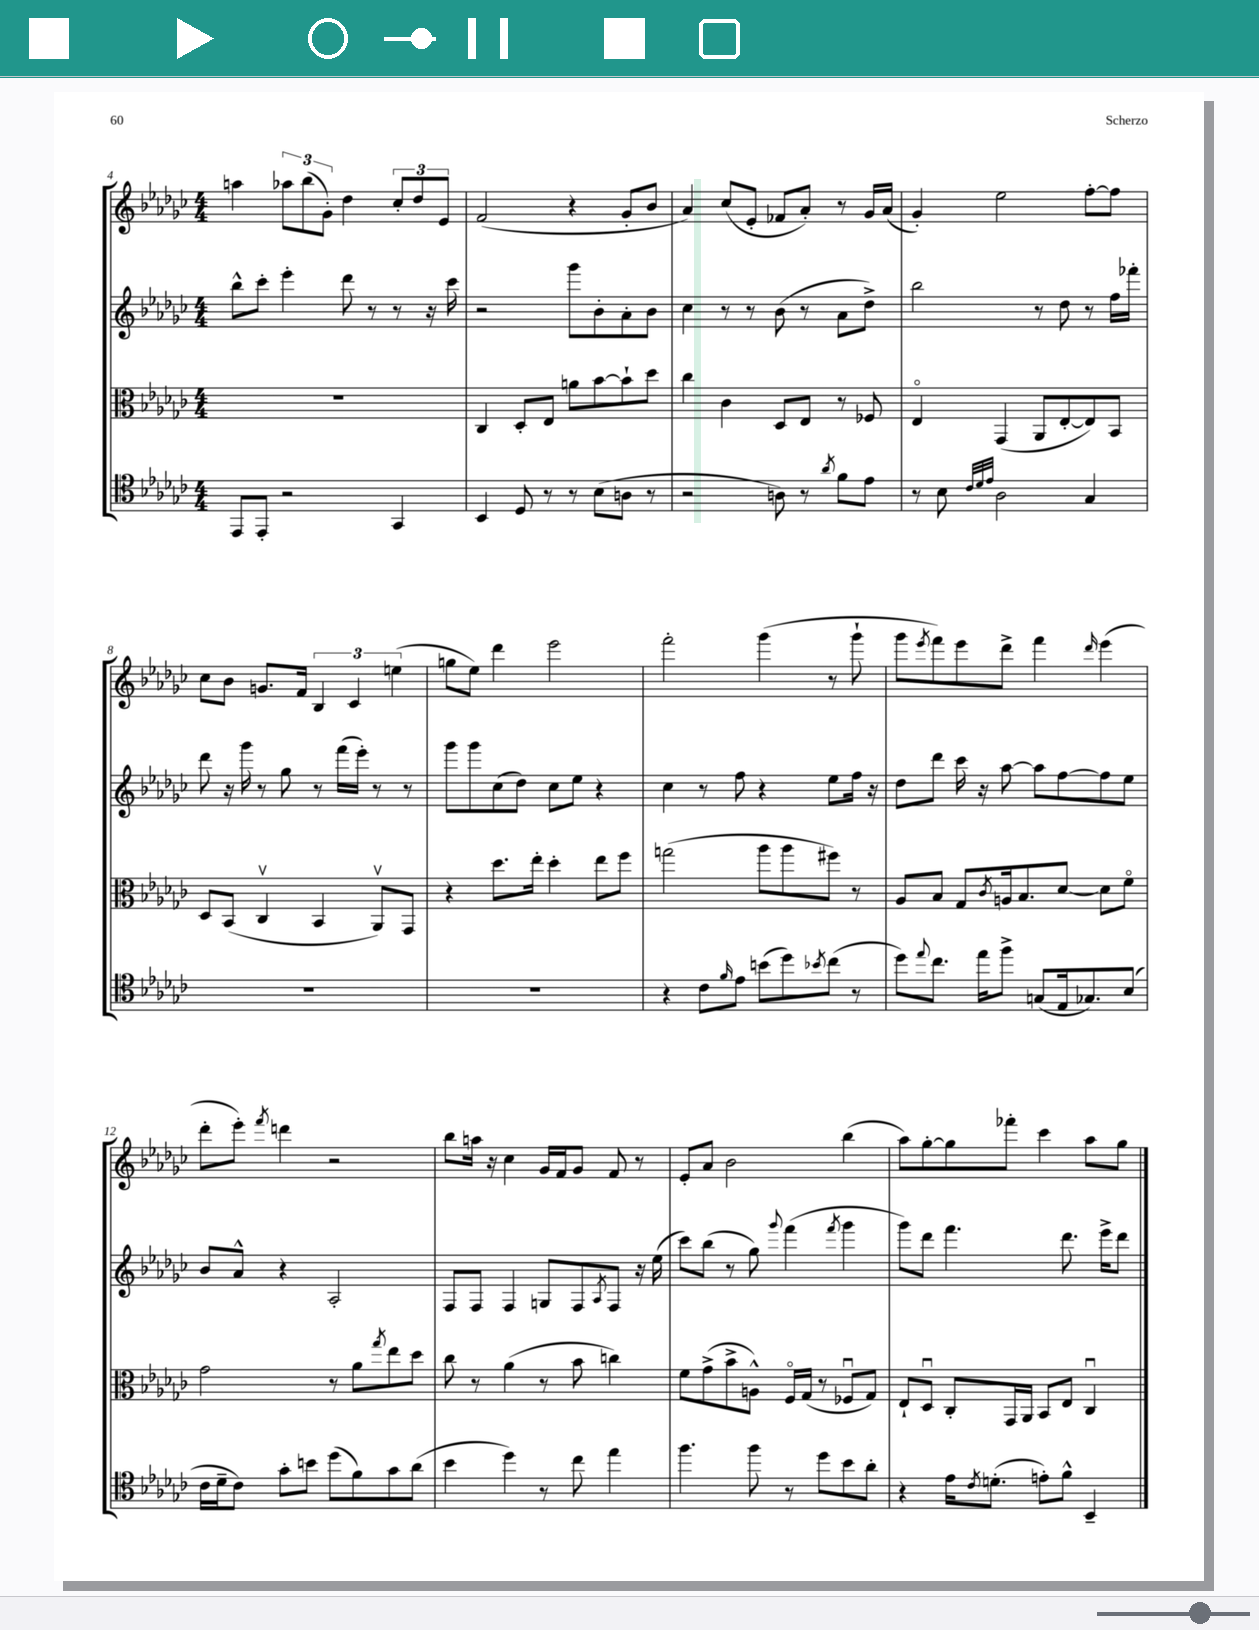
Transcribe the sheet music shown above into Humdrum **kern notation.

**kern	**kern	**kern	**kern
*part4	*part3	*part2	*part1
*staff4	*staff3	*staff2	*staff1
*clefC4	*clefC3	*clefG2	*clefG2
*k[b-e-a-d-g-c-]	*k[b-e-a-d-g-c-]	*k[b-e-a-d-g-c-]	*k[b-e-a-d-g-c-]
*M4/4	*M4/4	*M4/4	*M4/4
=4	=4	=4	=4
8EE-/L	1r	8bb-^^\L	4aan\
8EE-'/J	.	8ccc-'\J	.
2r	.	4eee-'\	12aa-X\L
.	.	.	(12bb-\
.	.	.	12g-'\J)
.	.	8ddd-\	4dd-\
.	.	8r	.
4GG-/	.	8r	12cc-'/L
.	.	.	12dd-/
.	.	16r	.
.	.	.	12e-/J
.	.	16ccc-\	.
=5	=5	=5	=5
4BB-/	4C-/	2r	(2f/
8D-/	8D-'/L	.	.
8r	8E-/J	.	.
8r	8an\L	8ggg-\L	4r
(8B-\L	[8b-\	8b-'\	.
8An\J	8b-`\]	8a-'\	8g-'/L
8r	8dd-\J	8b-\J	8b-/J
=6	=6	=6	=6
2r	4cc-\	4cc-\	4a-/)
.	4c-\	8r	(8cc-/L
.	.	8r	8e-'/J
8An\)	8D-/L	(8b-\	8f-X/L
8r	8E-/J	8r	8a-'/J)
8qa-/	.	.	.
8f\L	8r	8a-\L	8r
8e-\J	8F-X/	8dd-^\J)	16g-/LL
.	.	.	(16a-/JJ
=7	=7	=7	=7
8r	4E-/	2bb-\	4g-'/)
8B-\	.	.	.
32qqc-/LLL	.	.	.
32qqd-/	.	.	.
32qqe-/JJJ	.	.	.
2A-\	(4GG-/	.	2ee-\
.	8AA-/L	8r	.
.	[8E-'/	8dd-\	.
4G-/	8E-/])	8r	[8ff'\L
.	8BB-/J	16ff\LL	8ff\J]
.	.	16fff-X'\JJ	.
!!LO:LB:g=z
=8	=8	=8	=8
1r	8D-/L	8ddd-\	8cc-\L
.	(8BB-/J	16r	8b-\J
.	.	16ggg-\	.
.	4C-v/	8r	8.gn/L
.	.	8gg-\	.
.	.	.	16f/Jk
.	4BB-/	8r	6B-/
.	.	(16fff\LL	.
.	.	.	6c-/
.	.	16eee-'\JJ)	.
.	8AA-v/L)	8r	.
.	.	.	(6een\
.	8GG-/J	8r	.
=9	=9	=9	=9
1r	4r	8ggg-\L	8ggn\L
.	.	8ggg-\	8ee-\J)
.	8.dd-\L	(8cc-\	4ddd-\
.	.	8dd-\J)	.
.	16ee-'\Jk	.	.
.	4dd-'\	8cc-\L	2eee-\
.	.	8ee-\J	.
.	8ee-\L	4r	.
.	8ff\J	.	.
=10	=10	=10	=10
4r	(2ggn\	4cc-\	2fff'\
8c-\L	.	8r	.
16qqf/	.	.	.
8e-\J	.	8ff\	.
(8bn\L	8aa-\L	4r	(4ggg-\
8dd-\)	8aa-\	.	.
8qb-X/	.	.	.
(8cc-\J	8ff#X\J)	8ee-\L	8r
8r	8r	16ff\Jk	8ggg-`\
.	.	16r	.
=11	=11	=11	=11
8dd-\L)	8A-/L	8dd-\L	8ggg-\L
8qqee-/	.	.	8qeee-/
8.cc-\J	8B-/J	8ddd-\J	8fff\)
.	8G-/L	16ccc-\	8eee-\
16ee-\KL	.	16r	.
.	8qc-/	.	.
8ff^\J	16An/k	[8aa-\	8ddd-^\J
.	8.B-/	.	.
(8Gn/L	.	8aa-\L]	4fff\
16E-/k	[8d-/J	[8ff\	.
8.G-X/)	.	.	.
.	.	.	16qqddd-/
.	8d-\L]	8ff\]	(4eee-\
(8B-/J	8f\J	8ee-\J	.
!!LO:LB:g=z
=12	=12	=12	=12
16c-\LL	2g-\	8b-/L	8ddd-'\L
16d-~\J	.	.	.
8c-\J)	.	8a-^^/J	8eee-'\J)
.	.	.	8qfff/
8g-'\L	.	4r	4dddn\
8bn\J	.	.	.
(8dd-\L	8r	2A-'/	2r
8f\)	8a-\L	.	.
.	8qgg-/	.	.
8g-\	8ee-\	.	.
(8a-\J	8dd-\J	.	.
=13	=13	=13	=13
4b-\	8cc-\	8F/L	8bb-\L
.	8r	8F/J	16aan\Jk
.	.	.	16r
4dd-\)	(4a-\	4F/	4cc-\
8r	8r	8Gn/L	16g-/LL
.	.	.	16f/J
8cc-\	8b-\	8F/	8g-/J
.	.	8qA-/	.
4ee-\	4ccn\)	8F/J	8f/
.	.	16r	8r
.	.	(16ee-\	.
=14	=14	=14	=14
4.ff\	8f\L	8ccc-\L)	8e-'/L
.	(8g-^\	(8bb-\J	8a-/J
.	8b-^\	8r	2b-\
8ff\	8An^^\J)	8gg-\)	.
.	.	8qqggg-/	.
8r	16F/LL	(4fff\	.
.	(16G-/JJ	.	.
8dd-\L	8r	.	.
.	.	8qfff/	.
8b-\	8F-Xu/L	4ggg-\	(4bb-\
8a-'\J	8G-/J)	.	.
=15	=15	=15	=15
4r	8E-`/L	8ggg-\L)	8aa-\L)
.	8D-u/J	8ddd-\J	[8gg-'\
16e-\KL	8C-'/L	4.fff\	8gg-\]
8qc-/	.	.	.
(8.dn'\J	.	.	.
.	16GG-/L	.	8fff-X'\J
.	16AA-/JJ	.	.
8en'\L)	8BB-/L	.	4ccc-\
8f^^\J	8E-/J	8.ddd-\	.
4BB-~/	4C-u/	.	8aa-\L
.	.	16eee-^\KL	.
.	.	8ddd-\J	8gg-\J
==	==	==	==
*-	*-	*-	*-
